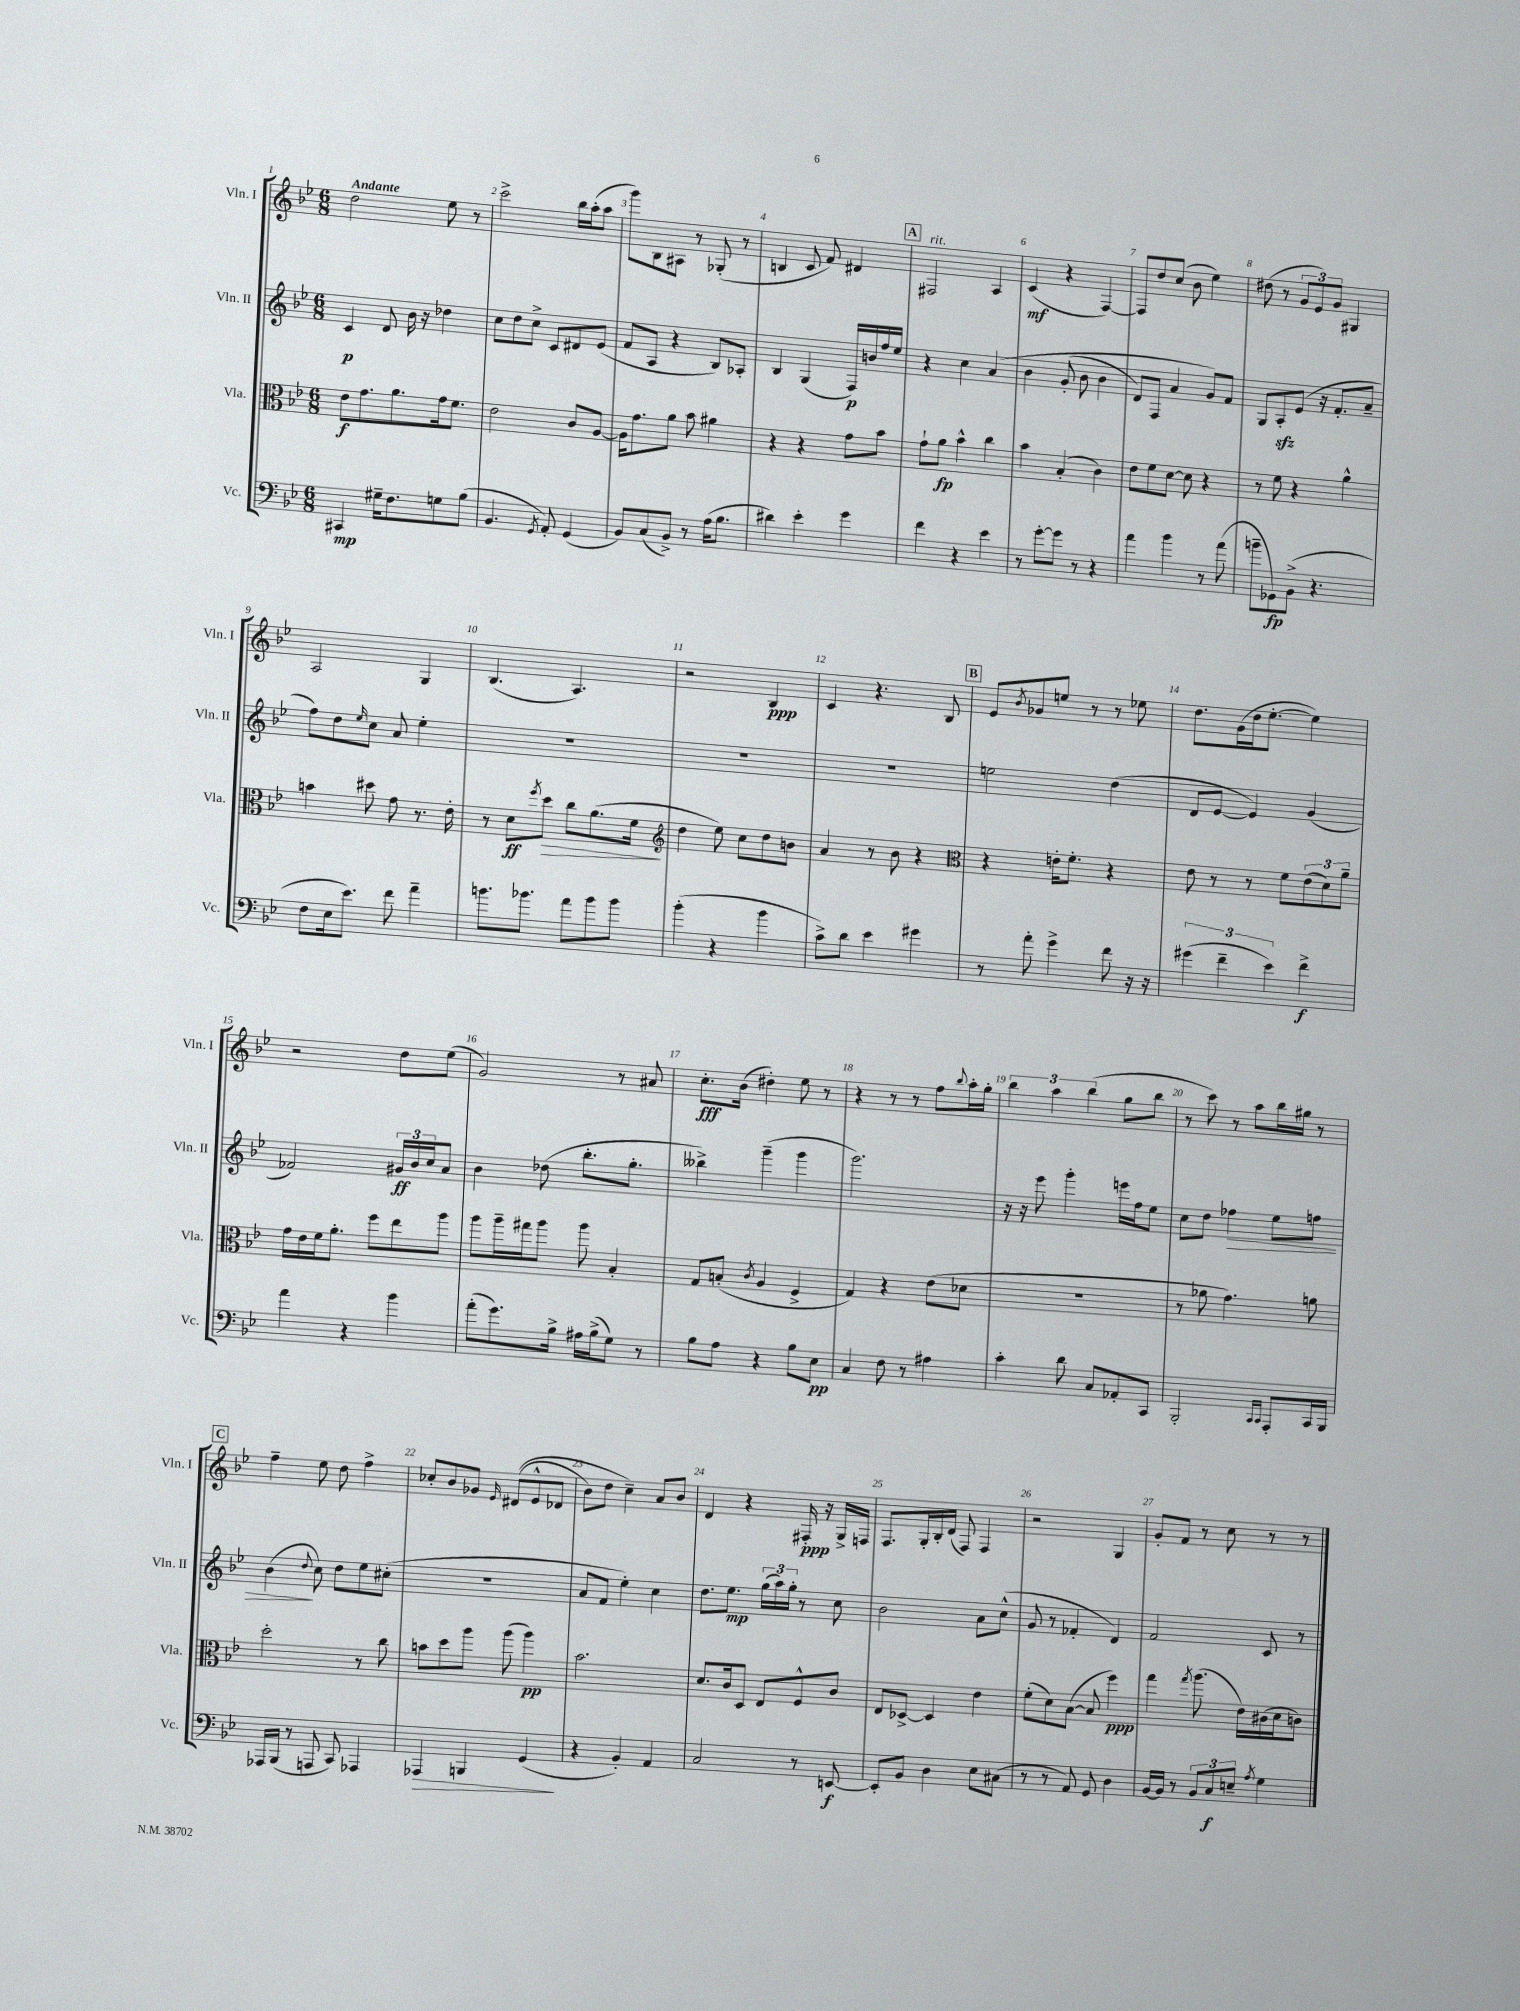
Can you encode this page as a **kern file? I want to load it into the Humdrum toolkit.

**kern	**dynam	**kern	**dynam	**kern	**dynam	**kern	**dynam
*part4	*part4	*part3	*part3	*part2	*part2	*part1	*part1
*staff4	*staff4	*staff3	*staff3	*staff2	*staff2	*staff1	*staff1
*I"Vc.	*	*I"Vla.	*	*I"Vln. II	*	*I"Vln. I	*
*I'Vc.	*	*I'Vla.	*	*I'Vln. II	*	*I'Vln. I	*
*clefF4	*	*clefC3	*	*clefG2	*	*clefG2	*
*k[b-e-]	*	*k[b-e-]	*	*k[b-e-]	*	*k[b-e-]	*
*M6/8	*	*M6/8	*	*M6/8	*	*M6/8	*
=1	=1	=1	=1	=1	=1	=1	=1
!	!	!	!	!	!	!LO:TX:a:B:t=Andante	!
4CC#X/	mp	8e-\L	f	4c/	p	2dd\	.
.	.	8.g\	.	.	.	.	.
16G#X~\KL	.	.	.	8d/	.	.	.
8.F\	.	8.a\	.	.	.	.	.
.	.	.	.	16b-\	.	.	.
.	.	.	.	16r	.	.	.
8Gn\	.	16g\k	.	4dd-X\	.	8ee-\	.
.	.	8.f\J	.	.	.	.	.
(8B-\J	.	.	.	.	.	8r	.
=2	=2	=2	=2	=2	=2	=2	=2
4.BB-/	.	2e-\	.	8cc\L	.	2ccc^\	.
.	.	.	.	8dd\	.	.	.
.	.	.	.	8cc^\J	.	.	.
8qGG/	.	.	.	.	.	.	.
8AA'/)	.	.	.	8c/L	.	.	.
(4GG/	.	8c/L	.	8d#X/	.	16bb-\LL	.
.	.	.	.	.	.	(16aa'\J	.
.	.	[8A/J	.	(8e-/J	.	8aa\J	.
=3	=3	=3	=3	=3	=3	=3	=3
8BB-/L)	.	16A\KL]	.	8f/L	.	8ggg\L)	.
.	.	8.g\	.	.	.	.	.
(8C/	.	.	.	8A/J	.	8B-\	.
8BB-^/J)	.	8a\J	.	4r	.	8A#X\J	.
8r	.	8b-\	.	.	.	8r	.
(16A\KL	.	4a#X\	.	8B-/L)	.	(8G-X'/	.
8.B-\J	.	.	.	.	.	.	.
.	.	.	.	8A-X'/J	.	8r	.
=4	=4	=4	=4	=4	=4	=4	=4
4d#X\)	.	4r	.	4B-/	.	4Bn/	.
4e-'\	.	4r	.	(4G/	.	8c/	.
.	.	.	.	.	.	8f/)	.
4g\	.	8g\L	.	16F/LL)	p	4d#X/	.
.	.	.	.	16bn/	.	.	.
.	.	8b-\J	.	16ff/	.	.	.
.	.	.	.	16ee-/JJ	.	.	.
!!LO:REH:place=s1:t=A
=5	=5	=5	=5	=5	=5	=5	=5
!	!	!	!	!	!	!LO:TX:a:i:t=rit.	!
4f\	.	8g`\L	.	4r	.	2F#X/	.
.	.	8a\J	fp	.	.	.	.
4r	.	4b-^^\	.	4cc\	.	.	.
4e-\	.	4cc\	.	(4a/	.	4A/	.
=6	=6	=6	=6	=6	=6	=6	=6
8r	.	4b-\	.	4b-\	.	(4c/	mf
[8g'\L	.	.	.	.	.	.	.
8g\J]	.	(4B-'/	.	(8g'/	.	4r	.
8r	.	.	.	8b-\	.	.	.
4r	.	4c\)	.	4b-\	.	[4F/)	.
=7	=7	=7	=7	=7	=7	=7	=7
4a\	.	8e-\L	.	8d/L)	.	8F/L]	.
.	.	8f\	.	8F/J	.	8dd/	.
4b-\	.	[8d\J	.	4a/	.	(8cc/J	.
.	.	8d\]	.	.	.	8b-\	.
8r	.	4r	.	8g/L)	.	4ee-\)	.
(8a\	.	.	.	8f/J	.	.	.
=8	=8	=8	=8	=8	=8	=8	=8
8bn~\L	.	8r	.	8G/L	.	(8dd#X\	.
8GG-X\)	fp	8f\	.	8Azz'/	.	8r	.
(8BB-^\J	.	4r	.	(8e-/J	.	12g/L	.
.	.	.	.	.	.	12e-/)	.
4.r	.	.	.	16r	.	.	.
.	.	.	.	.	.	12g/J	.
.	.	.	.	8.f'/L	.	.	.
.	.	4a^^\	.	.	.	4G#X/	.
.	.	.	.	8a~/J	.	.	.
!!LO:LB:g=z
=9	=9	=9	=9	=9	=9	=9	=9
8F\L	.	4bn\	.	8ff\L)	.	2A/	.
16E-\k	.	.	.	8dd\	.	.	.
8.e-\J)	.	.	.	.	.	.	.
.	.	.	.	16qqee-/	.	.	.
.	.	8dd#X\	.	8cc\J	.	.	.
8f\	.	8g\	.	8a/	.	.	.
4a~\	.	8.r	.	4ee-'\	.	4G/	.
.	.	16e-'\	.	.	.	.	.
=10	=10	=10	=10	=10	=10	=10	=10
8.bn\L	.	8r	.	2.r	.	(4.B-/	.
.	.	8d\L	ff	.	.	.	.
8.b-X\J	.	.	.	.	.	.	.
.	.	8qff/	.	.	.	.	.
!	!	!	!LO:HP:b	!	!	!	!
.	.	8dd\J	>	.	.	.	.
8a\L	.	8cc\L	.	.	.	4.A/)	.
8b-\	.	(8.a\	.	.	.	.	.
8b-\J	.	.	.	.	.	.	.
.	.	16f\Jk	.	.	.	.	.
.	.	.	]	.	.	.	.
=11	=11	=11	=11	=11	=11	=11	=11
*	*	*clefG2	*	*	*	*	*
(4b-'\	.	4dd\	.	2.r	.	2r	.
4r	.	8ee-\)	.	.	.	.	.
.	.	8cc\L	.	.	.	.	.
4b-\	.	8dd\	.	.	.	4B-/	ppp
.	.	8bn\J	.	.	.	.	.
=12	=12	=12	=12	=12	=12	=12	=12
8c^\L)	.	4a/	.	2.r	.	4c/	.
8d\J	.	.	.	.	.	.	.
4e-\	.	8r	.	.	.	4.r	.
.	.	8b-\	.	.	.	.	.
4g#X\	.	4r	.	.	.	.	.
.	.	.	.	.	.	8B-/	.
!!LO:REH:place=s1:t=B
=13	=13	=13	=13	=13	=13	=13	=13
*	*	*clefC3	*	*	*	*	*
8r	.	4r	.	2een\	.	8e-/L	.
.	.	.	.	.	.	8qb-/	.
8a'\	.	.	.	.	.	8g-X/	.
4g^\	.	16en'\KL	.	.	.	8een/J	.
.	.	8.f'\J	.	.	.	.	.
.	.	.	.	.	.	8r	.
8f\	.	4r	.	(4dd\	.	8r	.
16r	.	.	.	.	.	8ee-X\	.
16r	.	.	.	.	.	.	.
=14	=14	=14	=14	=14	=14	=14	=14
(6g#X\	.	8e-\	.	8d/L	.	8.dd\L	.
.	.	8r	.	[8e-/J	.	.	.
6f~\	.	.	.	.	.	.	.
.	.	.	.	.	.	(16g\L	.
.	.	8r	.	4e-/])	.	16dd\J	.
.	.	.	.	.	.	[8.ee-'\J	.
6e-\)	.	.	.	.	.	.	.
.	.	8f\L	.	.	.	.	.
4f^\	f	(12e-\	.	(4g/	.	4ee-\])	.
.	.	12d\)	.	.	.	.	.
.	.	12a~\J	.	.	.	.	.
!!LO:LB:g=z
=15	=15	=15	=15	=15	=15	=15	=15
4a\	.	16g\LL	.	2f-X/)	.	2r	.
.	.	16e-\	.	.	.	.	.
.	.	16f\J	.	.	.	.	.
.	.	8.a'\J	.	.	.	.	.
4r	.	.	.	.	.	.	.
.	.	8ff\L	.	.	.	.	.
4b-\	.	8ee-\	.	24g#X/LL	ff	8dd\L	.
.	.	.	.	24b-/	.	.	.
.	.	.	.	24cc/J	.	.	.
.	.	8aa\J	.	8a/J	.	(8ee-\J	.
=16	=16	=16	=16	=16	=16	=16	=16
(8a'\L	.	8aa\L	.	4b-\	.	2g/)	.
8.g\)	.	16aa~\L	.	.	.	.	.
.	.	16gg#X\J	.	.	.	.	.
.	.	8aa\J	.	(8dd-X\	.	.	.
16B-^\Jk	.	.	.	.	.	.	.
16A#X\LL	.	8aa\	.	8.bb-'\L	.	.	.
(16B-^\J	.	.	.	.	.	.	.
8G\J)	.	4B-'/	.	.	.	8r	.
.	.	.	.	8.gg'\J	.	.	.
8r	.	.	.	.	.	8a#X/	.
=17	=17	=17	=17	=17	=17	=17	=17
8B-\L	.	8G/L	.	4bb--X^\)	.	8.cc'\L	fff
8A\J	.	(8Bn'/J	.	.	.	.	.
.	.	.	.	.	.	(16b-\Jk	.
.	.	8qc/	.	.	.	.	.
4r	.	4A/	.	(4ggg~\	.	4dd#X'\)	.
8B-\L	.	4F^/	.	4ggg\	.	8ee-\	.
8E-\J	pp	.	.	.	.	8r	.
=18	=18	=18	=18	=18	=18	=18	=18
4C/	.	4G/)	.	2.ggg\)	.	4r	.
8F\	.	4r	.	.	.	8r	.
8r	.	.	.	.	.	8r	.
4A#X\	.	(8e-\L	.	.	.	8ff\L	.
.	.	.	.	.	.	8qqbb-/	.
.	.	8d-X\J	.	.	.	16aa'\L	.
.	.	.	.	.	.	16gg'\JJ	.
=19	=19	=19	=19	=19	=19	=19	=19
4c'\	.	2.r	.	16r	.	6bb-\	.
.	.	.	.	16r	.	.	.
.	.	.	.	8eee-\	.	.	.
.	.	.	.	.	.	6aa\	.
8d\	.	.	.	4ggg'\	.	.	.
.	.	.	.	.	.	(6bb-\	.
8C/L	.	.	.	.	.	.	.
8AA-X'/	.	.	.	16eeen\LL	.	8gg\L	.
.	.	.	.	16ff\J	.	.	.
8CC/J	.	.	.	8ee-\J	.	8bb-\J	.
=20	=20	=20	=20	=20	=20	=20	=20
2BBB-'/	.	8r	.	8cc\L	.	8r	.
.	.	8a-X\	.	8dd\J	.	8ccc\)	.
!	!	!	!	!	!LO:HP:b	!	!
.	.	4.g\)	.	4ff-X\	>	8r	.
.	.	.	.	.	.	8aa\L	.
16qqCC/LL	.	.	.	.	.	.	.
16qqCC/JJ	.	.	.	.	.	.	.
8AAA'/L	.	.	.	8ee-\L	.	16bb-\L	.
.	.	.	.	.	.	16gg#X\JJ	.
16CC/L	.	8an\	.	8ffn\J	.	8r	.
16BBB-/JJ	.	.	.	.	.	.	.
!!LO:LB:g=z
!!LO:REH:place=s1:t=C
=21	=21	=21	=21	=21	=21	=21	=21
16AAA-X/LL	.	2dd'\	.	(4b-\	.	4ff~\	.
(16BBB-/JJ	.	.	.	.	.	.	.
8r	.	.	.	.	.	.	.
.	.	.	.	8qqdd/	.	.	.
8AAAn/	.	.	.	8cc\)	]	8ee-\	.
8CC/)	.	.	.	8dd\L	.	8dd\	.
4AAA-X/	.	8r	.	8ee-\	.	4ff^\	.
.	.	8cc\	.	(8cc#X'\J	.	.	.
=22	=22	=22	=22	=22	=22	=22	=22
!	!LO:HP:b	!	!	!	!	!	!
4AAA-X/	>	8bn\L	.	2.r	.	8cc-X'/L	.
.	.	8dd\	.	.	.	8b-/	.
4BBBn/	.	8aa\J	.	.	.	8g-X/J	.
.	.	.	.	.	.	16qqe-/	.
.	.	(8aa\	.	.	.	((8d#X/L	.
(4GG/	.	4aa\)	pp	.	.	8e-^^/	.
.	.	.	.	.	.	8d-X/J	.
.	]	.	.	.	.	.	.
=23	=23	=23	=23	=23	=23	=23	=23
4r	.	2.b-\	.	8a/L	.	8b-\L)	.
.	.	.	.	8f/J	.	8dd\J	.
4BB-'/)	.	.	.	4ee-'\)	.	4cc~\)	.
4AA/	.	.	.	4cc\	.	8a/L	.
.	.	.	.	.	.	8b-/J	.
=24	=24	=24	=24	=24	=24	=24	=24
2C/	.	8.d/L	.	8.dd\L	.	4d/	.
.	.	16c/k	.	8.ee-\J	mp	.	.
.	.	8D/J	.	.	.	4r	.
.	.	8E-/L	.	(24gg\LL	.	.	.
.	.	.	.	24aa\)	.	.	.
.	.	.	.	24gg'\JJ	.	.	.
8r	.	8F^^/	.	8r	.	16F#X'/	ppp
.	.	.	.	.	.	16r	.
[8EEn/	f	8c/J	.	8cc\	.	16G^/LL	.
.	.	.	.	.	.	16Fn/JJ	.
=25	=25	=25	=25	=25	=25	=25	=25
8EE'/L]	.	8E-/L	.	2b-\	.	8.F/L	.
8BB-/J	.	[8D-X^/J	.	.	.	.	.
.	.	.	.	.	.	16G'/L	.
4D\	.	4D-/]	.	.	.	16B-'/	.
.	.	.	.	.	.	(16d/JJ	.
.	.	.	.	.	.	8F/)	.
8E-\L	.	4e-\	.	8a\L	.	4F/	.
(8C#X\J	.	.	.	(8cc^^\J	.	.	.
=26	=26	=26	=26	=26	=26	=26	=26
8r	.	(8f'\L	.	8g/	.	2r	.
8r	.	8d\)	.	8r	.	.	.
8AA/)	.	([8B-\J	.	4f-X'/	.	.	.
8GG/	.	8B-/]	.	.	.	.	.
4D\	.	4ff\)	ppp	4d/)	.	4G/	.
=27	=27	=27	=27	=27	=27	=27	=27
[16BB-/LL	.	4gg\	.	2f/	.	8g'/L	.
16BB-/JJ]	.	.	.	.	.	.	.
8r	.	.	.	.	.	8f/J	.
.	.	8qgg/	.	.	.	.	.
12BB-/L	.	(8.aa\	.	.	.	8r	.
12C/	f	.	.	.	.	.	.
.	.	.	.	.	.	8cc\	.
12En~/J	.	.	.	.	.	.	.
.	.	16e-\LL)	.	.	.	.	.
8qA/	.	.	.	.	.	.	.
4G\	.	(16c#X\	.	8c/	.	8r	.
.	.	16d\J	.	.	.	.	.
.	.	8cn\J)	.	8r	.	8r	.
==	==	==	==	==	==	==	==
*-	*-	*-	*-	*-	*-	*-	*-
